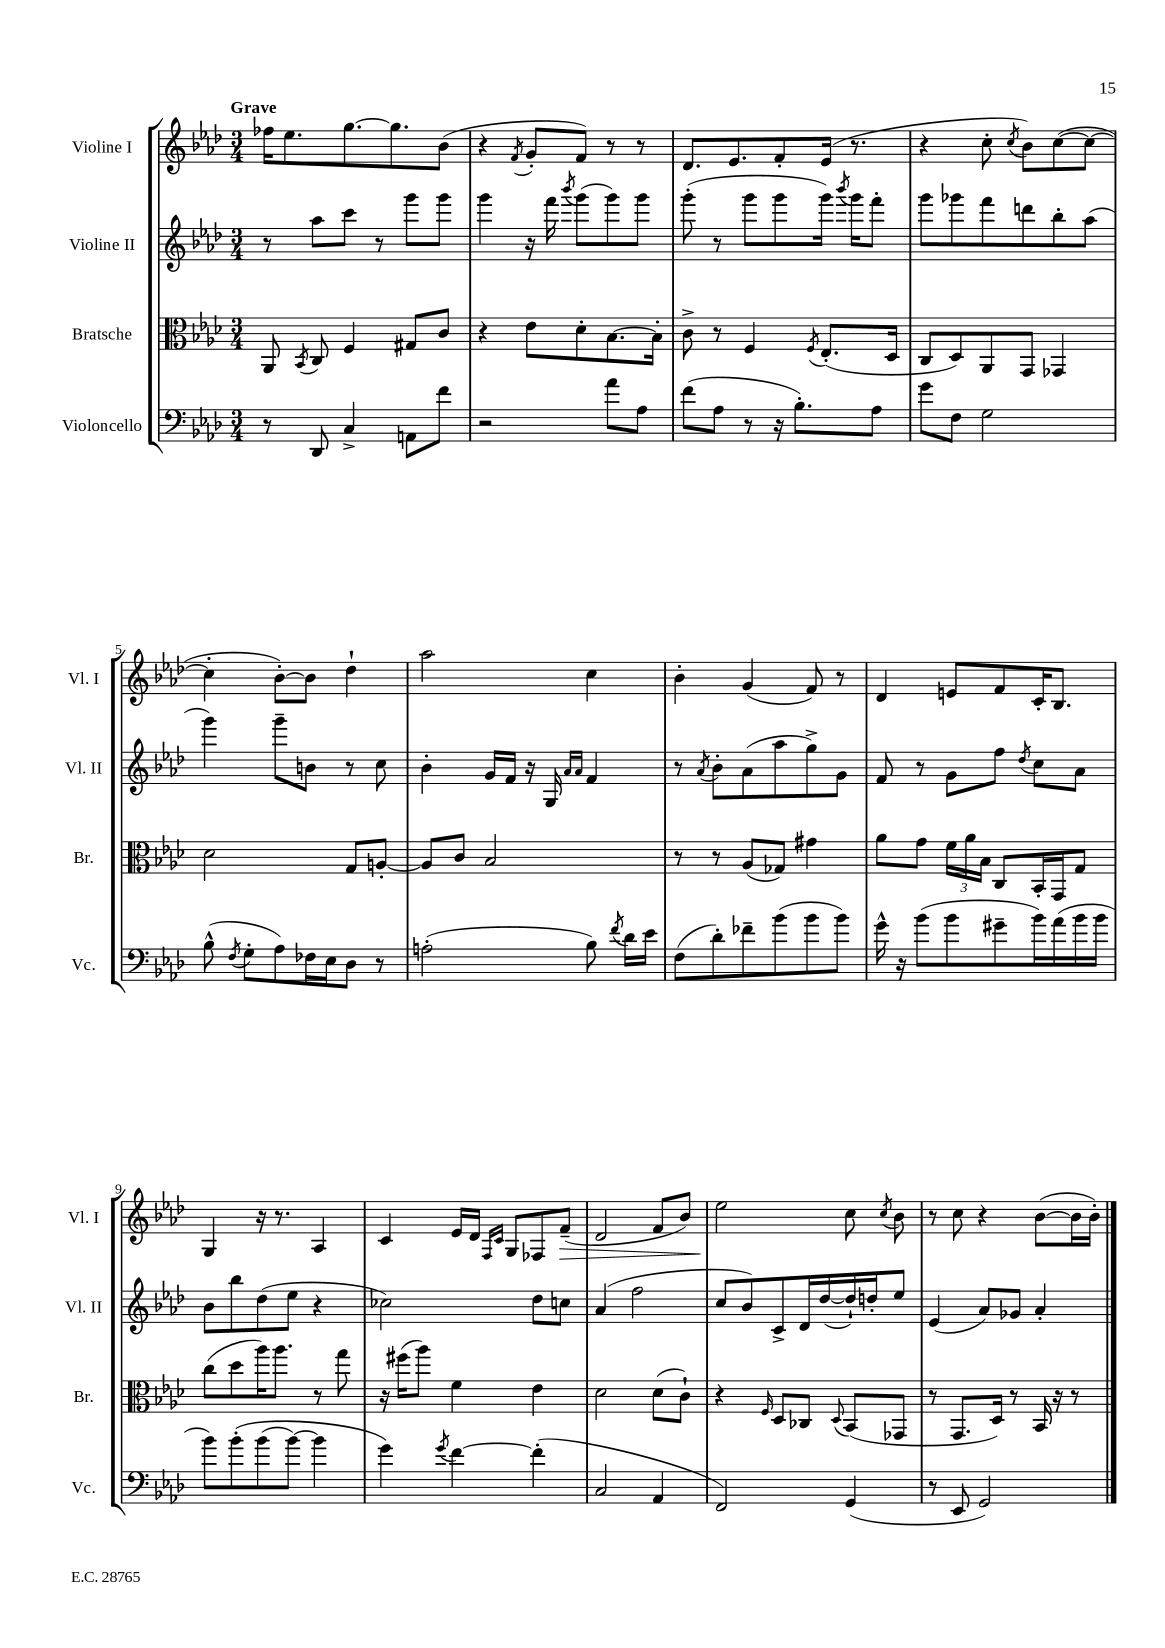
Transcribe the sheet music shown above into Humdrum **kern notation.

**kern	**kern	**kern	**kern
*staff4	*staff3	*staff2	*staff1
*clefF4	*clefC3	*clefG2	*clefG2
*k[b-e-a-d-]	*k[b-e-a-d-]	*k[b-e-a-d-]	*k[b-e-a-d-]
*M3/4	*M3/4	*M3/4	*M3/4
8r	8AA-	8r	16ff-
.	.	.	8.ee-
.	8qBB-	.	.
8DD-	8C	8aa-	.
4C^	4F	8ccc	[8.gg
.	.	8r	.
.	.	.	8.gg]
8AA	8G#	8ggg	.
8f	8c	8ggg	(8b-
=	=	=	=
2r	4r	4ggg	4r
.	.	.	8qf
.	8e-	16r	8g'
.	.	16fff	.
.	.	8qbbb-	.
.	8d-'	(8ggg	8f)
8a-	[8.B-	8ggg)	8r
8A-	.	8ggg	8r
.	16B-']	.	.
=	=	=	=
(8f	8c^	(8ggg'	8.d-
8A-	8r	8r	.
.	.	.	8.e-
8r	4F	8ggg	.
16r	.	8ggg	8f'
8.B-')	.	.	.
.	8qF	.	.
.	(8.E-'	16ggg)	(16e-
.	.	8qbbb-	.
.	.	16ggg	8.r
8A-	.	8fff'	.
.	16D-	.	.
=	=	=	=
8g	8C	8ggg	4r
8F	8D-)	8ggg-	.
2G	8AA-	8fff	8cc'
.	.	.	8qcc
.	8GG	8ddd	8b-)
.	4GG-	8bb-'	([8cc
.	.	(8aa-	8cc_
=	=	=	=
(8B-^^	2d-	4ggg)	4cc']
8qF	.	.	.
8G'	.	.	.
8A-)	.	8ggg~	[8b-')
16F-	.	8b	8b-]
16E-	.	.	.
8D-	8G	8r	4dd-`
8r	[8A'	8cc	.
=	=	=	=
(2A'	8A]	4b-'	2aa-
.	8c	.	.
.	2B-	16g	.
.	.	16f	.
.	.	16r	.
.	.	16G	.
.	.	16qqa-	.
.	.	16qqa-	.
8B-)	.	4f	4cc
8qf	.	.	.
16d-	.	.	.
16e-	.	.	.
=	=	=	=
(8F	8r	8r	4b-'
.	.	8qa-	.
8d-')	8r	8b-'	.
8f-~	(8A-	(8a-	(4g
(8b-	8G-)	8aa-	.
8b-	4g#	8gg^)	8f)
8b-)	.	8g	8r
=	=	=	=
16g^^	8a-	8f	4d-
16r	.	.	.
(8b-	8g	8r	.
8b-	24f	8g	8e
.	24a-	.	.
.	24B-	.	.
8g#~	8C	8ff	8f
.	.	8qdd-	.
16b-)	16BB-'	8cc	16c'
(16a-	16GG	.	8.B-
16b-	8G	8a-	.
16b-	.	.	.
=	=	=	=
8b-)	(8cc	8b-	4G
&(8b-'	8dd-	8bb-	.
(8b-	16aa-)	(8dd-	16r
.	8.aa-	.	8.r
[8b-)	.	8ee-	.
4b-]	8r	4r	4A-
.	8gg	.	.
=	=	=	=
4g&)	16r	2cc-)	4c
.	(16ff#	.	.
.	8aa-)	.	.
8qg	.	.	.
[4f	4f	.	16e-
.	.	.	16d-
.	.	.	16qqF
.	.	.	16qqc
.	.	.	8G
(4f']	4e-	8dd-	8F-
.	.	8cc	(8f~
=	=	=	=
2C	2d-	(4a-	2d-
.	.	2ff	.
4AA-	(8d-	.	8f
.	8c`)	.	8b-)
=	=	=	=
2FF)	4r	8cc	2ee-
.	.	8b-)	.
.	16qqF	.	.
.	8D-	8c^	.
.	8C-	16d-	.
.	.	([16dd-	.
.	8qqD-	.	.
(4GG	(8BB-	16dd-`])	8cc
.	.	16dd'	.
.	.	.	8qcc
.	8GG-	8ee-	8b-
=	=	=	=
8r	8r	(4e-	8r
8EE-	8.GG	.	8cc
2GG)	.	8a-)	4r
.	16D-)	.	.
.	8r	8g-	.
.	16BB-	4a-'	([8b-
.	16r	.	.
.	8r	.	16b-]
.	.	.	16b-')
==	==	==	==
*-	*-	*-	*-
